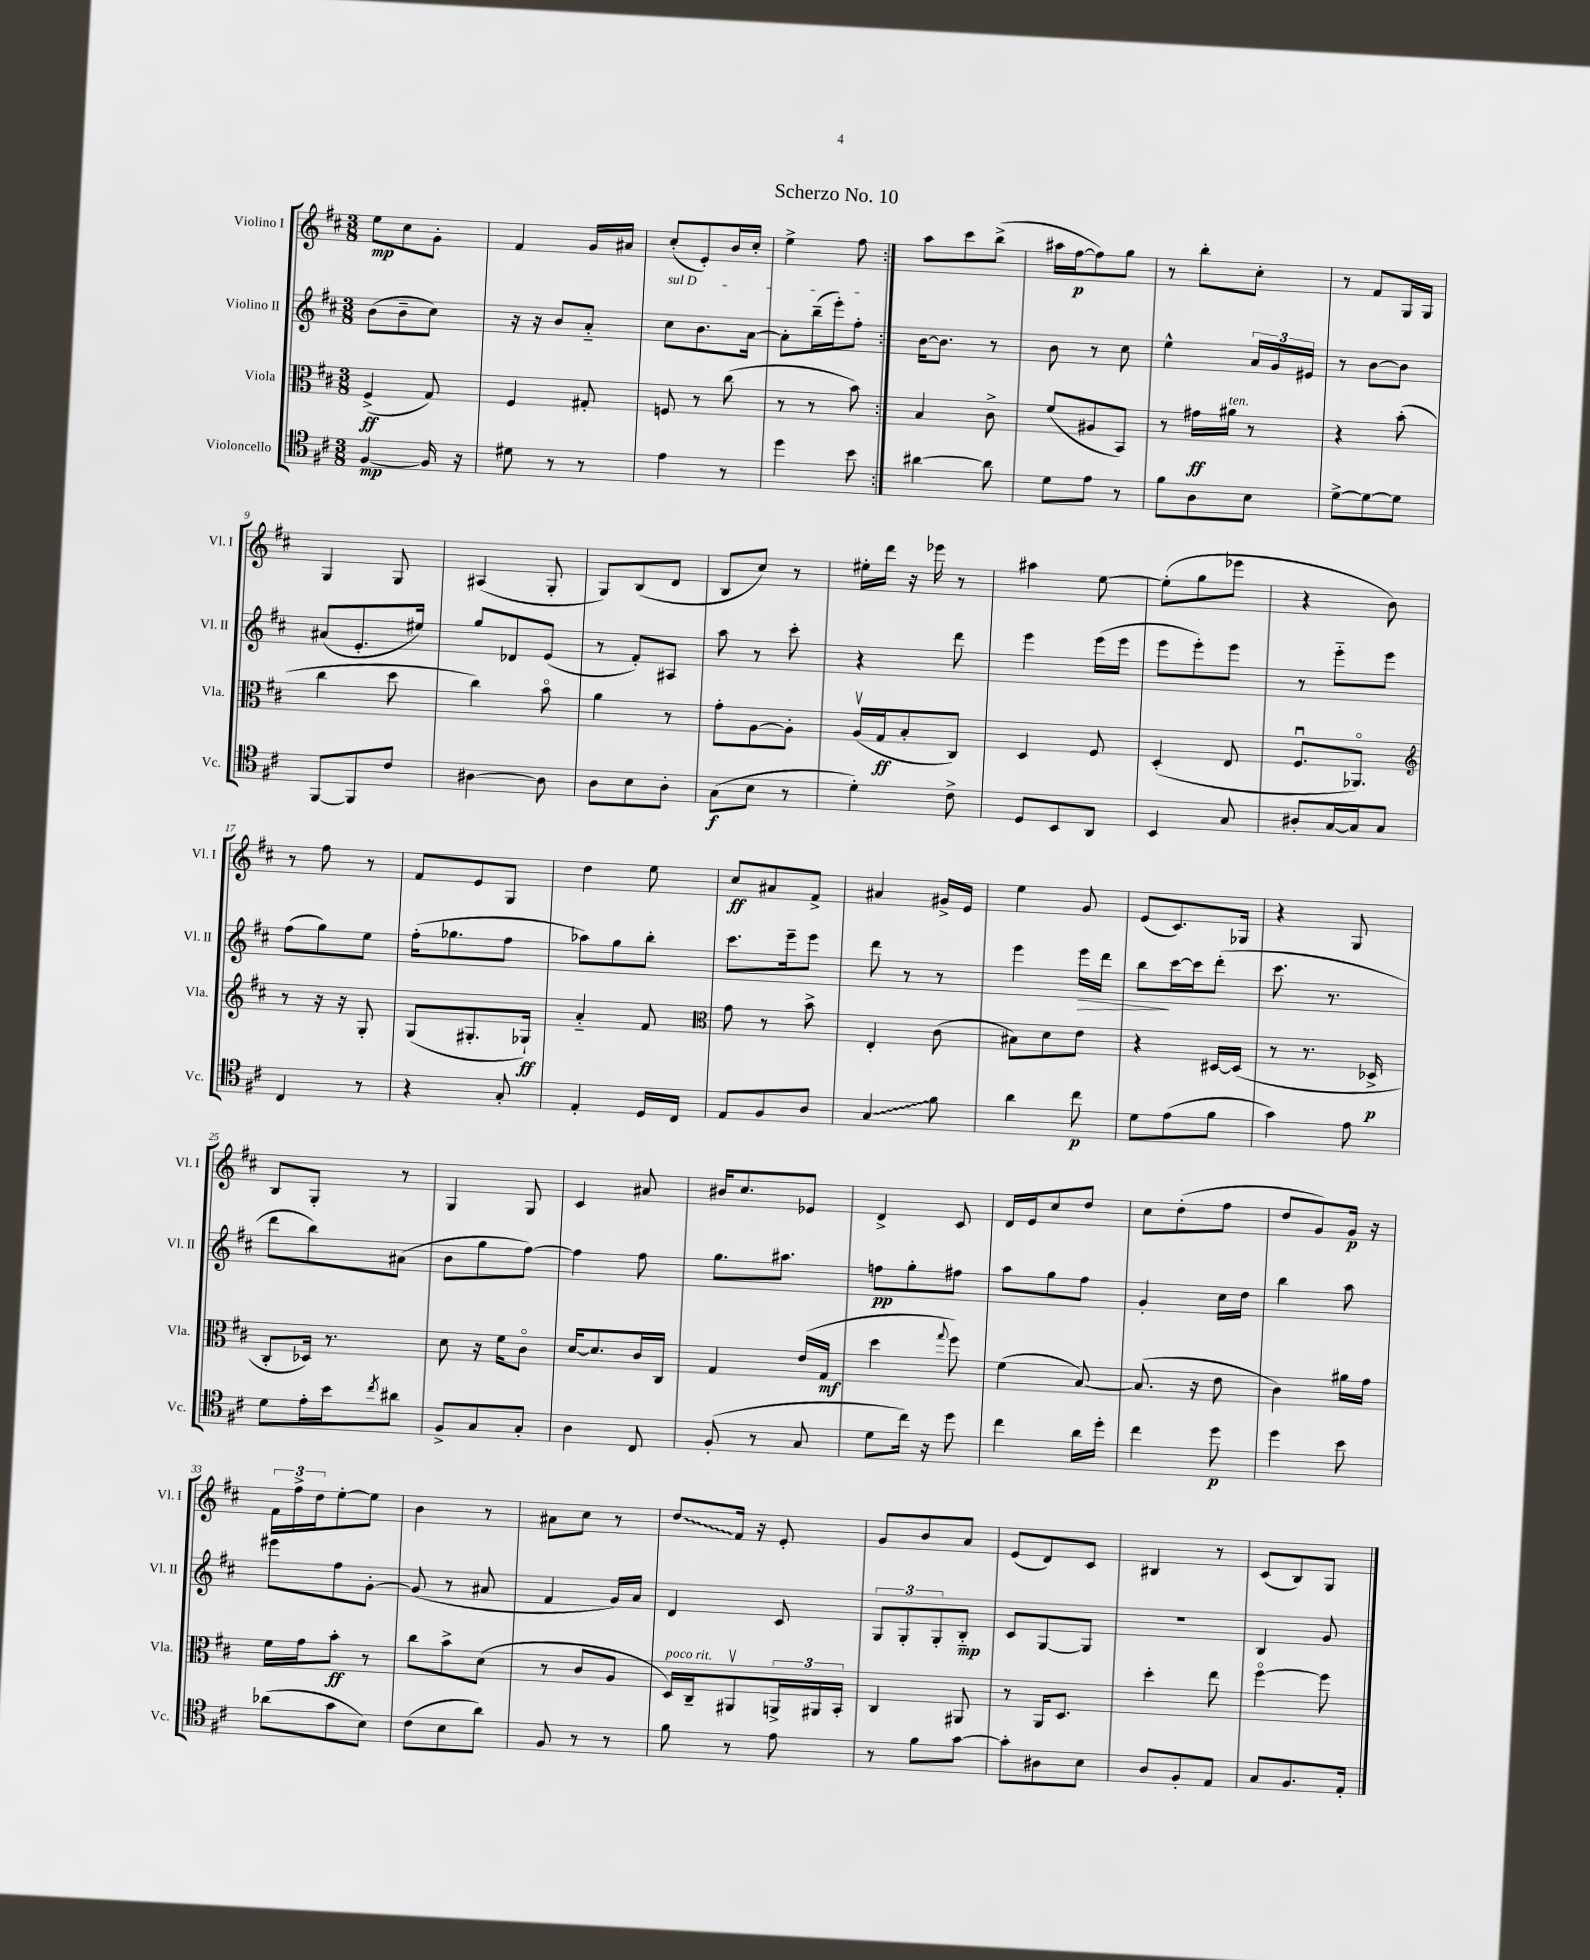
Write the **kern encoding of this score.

**kern	**kern	**kern	**kern
*staff4	*staff3	*staff2	*staff1
*clefC4	*clefC3	*clefG2	*clefG2
*k[f#c#]	*k[f#c#]	*k[f#c#]	*k[f#c#]
*M3/8	*M3/8	*M3/8	*M3/8
[4F#/	(4F#^/	(8b\L	8ee\L
.	.	8b~\	8cc#\
16F#/]	8G/)	8cc#\J)	8g'\J
16r	.	.	.
=	=	=	=
8d#\	4F#/	16r	4f#/
.	.	16r	.
8r	.	8b/L	.
8r	8G#'/	8a'~/J	16g/LL
.	.	.	16a#/JJ
=	=	=	=
4e\	8F/	8cc#\L	(8cc#'/L
.	8r	8.b\	8e'/)
8r	(8cc#\	.	16b/L
.	.	[16a\Jk	16cc#'/JJ
=	=	=	=
4dd\	8r	8a'\]L	4ee^\
.	8r	(16bb~\L	.
.	.	16eee'\J)	.
8b\	8b\)	8ff#'\J	8ff#\
=:|!	=:|!	=:|!	=:|!
[4a#\	4B/	[16b\LK	8aa\L
.	.	8.b\]J	.
.	.	.	8ccc#\
8a#\]	8c#^\	8r	(8bb^\J
=	=	=	=
8d\L	(8f#/L	8b\	16aa#\LL
.	.	.	[16ff#\J
8e\J	8A#/	8r	8ff#\])
8r	8BB/J)	8cc#\	8gg\J
=	=	=	=
8f#\L	8r	4ee^^\	8r
8A\	16g#\LL	.	8bb'\L
.	16a#\JJ	.	.
8B\J	8r	24a/LL	8cc#'\J
.	.	24g/	.
.	.	24e#/JJ	.
=	=	=	=
[8d^\L	4r	8r	8r
8d\_	.	[8b\L	8f#/L
8d\]J	(8b'\	8b\]J	16G/L
.	.	.	16G/JJ
=	=	=	=
[8FF#/L	4cc#\	(8a#/L	4G/
8FF#/]	.	8.e'/	.
8c#/J	8dd\	.	8G/
.	.	16ee#/Jk)	.
=	=	=	=
[4A#\	4cc#\)	8gg/L	(4A#/
.	.	8d-/	.
8A#\]	8bo\	(8e/J	8G'/
=	=	=	=
8A\L	4a\	8r	8G/L)
8B\	.	8f#'/L)	(8B/
8A'\J	8r	8A#/J	8d/J
=	=	=	=
(8G\L	8g'\L	8aa\	8B/L
8B\J	[8A\	8r	8cc#/J)
8r	8A'\]J	8ccc#'\	8r
=	=	=	=
4d'\)	(16Av/LL	4r	16ee#'\LL
.	16G/J	.	16ddd\JJ
.	8B'/	.	16r
.	.	.	16eee-\
8c#^\	8C#/J)	8ddd\	8r
=	=	=	=
8D/L	4D/	4eee\	4aa#\
8BB/	.	.	.
8AA/J	8F#/	(16eee\LL	[8ee\
.	.	16eee\JJ	.
=	=	=	=
4BB/	(4D'/	8eee\L	(8ee'\]L
.	.	8eee'\)	8gg\
8G/	8E/	8eee\J	8eee-\J
=	=	=	=
8A#'/L	8.F#u/L	8r	4r
[16G/L	.	8eee'~\L	.
16G/]J	8.AA-o/J)	.	.
8G/J	.	8eee\J	8b\)
=	=	=	=
*	*clefG2	*	*
4C#/	8r	(8ff#\L	8r
.	16r	8gg\)	8ff#\
.	16r	.	.
8r	8G'/	8ee\J	8r
=	=	=	=
4r	(8G/L	(16ff#'\LK	8f#/L
.	.	8.gg-\	.
.	8.G#'/	.	8e/
8G'/	.	8ff#\J	8G/J
.	16G-`/Jk)	.	.
=	=	=	=
4E'/	4a'~/	8aa-\L)	4dd\
.	.	8gg\	.
16D/LL	8f#/	8bb'\J	8ee\
16C#/JJ	.	.	.
=	=	=	=
*	*clefC3	*	*
8E/L	8g\	8.ccc#\L	8cc#/L
8F#/	8r	.	8a#/
.	.	16eee~\k	.
8A/J	8b^\	8eee\J	8f#^/J
=	=	=	=
4G/	4E'/	8ddd\	4a#/
.	.	8r	.
8f#\	(8c#\	8r	16g#^/LL
.	.	.	16e/JJ
=	=	=	=
4a\	8B#\L)	4eee\	4ee\
.	8d\	.	.
8cc#\	8e\J	16eee\LL	8g/
.	.	16ddd\JJ	.
=	=	=	=
8d\L	4r	8bb\L	(8e/L
(8e\	.	[16ccc#\L	8.c#/)
.	.	16ccc#\]J	.
8f#\J	[16D#/LL	(8ddd'\J	.
.	(16D#/]JJ	.	16G-/Jk
=	=	=	=
4g\)	8r	8.ccc#\	4r
.	8.r	.	.
.	.	8.r	.
8e\	.	.	8G/
.	16D-^/	.	.
=	=	=	=
8d\L	8C#'/L	8ddd\L	8B/L
16e'\L	16D-/Jk)	8bb\)	8G'/J
16b\J	8.r	.	.
8qcc#/	.	.	.
8a#\J	.	(8a#\J	8r
=	=	=	=
8F#^/L	8d\	8b\L	4G/
8G/	16r	8gg\	.
.	16f#\LK	.	.
8G'/J	8c#o\J	[8ff#\J)	8G/
=	=	=	=
4A\	[16d/LK	4ff#\]	4c#/
.	8.d/]	.	.
8C#/	16c#/L	8ff#\	8a#/
.	16C#/JJ	.	.
=	=	=	=
(8F#'/	4G/	8.gg\L	16b#/LK
.	.	.	8.cc#/
8r	.	.	.
.	.	8.aa#\J	.
8G/	(16e/LL	.	8e-/J
.	16G/JJ	.	.
=	=	=	=
8d\L	4dd\	8ff\L	4d^/
16cc#\Jk)	.	8gg'\	.
16r	.	.	.
.	8qqgg/	.	.
8dd\	8ff#\)	8ff#\J	8c#/
=	=	=	=
4cc#\	(4f#\	8aa\L	16d/LL
.	.	.	16e/J
.	.	8gg\	8cc#/
16a\LL	[8B/)	8ff#\J	8dd/J
16dd'\JJ	.	.	.
=	=	=	=
4cc#\	(8.B/]	4g'/	8cc#\L
.	.	.	(8dd'\
.	16r	.	.
8dd\	8e\	16cc#\LL	8ff#\J
.	.	16dd\JJ	.
=	=	=	=
4dd\	4c#\)	4bb\	8dd/L
.	.	.	8g/)
8b\	16a#\LL	8aa\	16g/Jk
.	16g\JJ	.	16r
=	=	=	=
(8a-\L	16f#\LL	8eee#\L	24f#\LL
.	.	.	24ff#^\
.	16g\J	.	.
.	.	.	24dd\J
8g\	8b'\J	8ff#\	[8ee'\
8B\J)	8r	[8g'\J	8ee\]J
=	=	=	=
(8c#\L	8cc#\L	(8g/]	4b\
8B\	8b^\	8r	.
8a\J)	(8d\J	8a#/	8r
=	=	=	=
8F#/	8r	4f#/	8a#\L
8r	8c#/L	.	8cc#\J
8r	8A/J	16g/LL)	8r
.	.	16a/JJ	.
=	=	=	=
8f#\	16D/LL)	4d/	8dd/L
.	16C#~/J	.	.
8r	8AA#v/	.	16f#/Jk
.	.	.	16r
8e\	24AA^/L	8c#/	8e'/
.	24AA#/	.	.
.	24BB'/JJ	.	.
=	=	=	=
8r	4C#/	12G/L	8g/L
.	.	12G'/	.
8f#\L	.	.	8b/
.	.	12G'/	.
[8g\J	8AA#/	8B'~/J	8a/J
=	=	=	=
8g'\]L	8r	8c#/L	(8e/L
8A#\	16AA/LK	[8G/	8d/)
.	8.D/J	.	.
8B\J	.	8G/]J	8c#/J
=	=	=	=
8A/L	4dd'\	4.r	4B#/
8F#'/	.	.	.
8E/J	8ee\	.	8r
=	=	=	=
8G/L	[4ff#o\	4B/	(8c#/L
8.F#/	.	.	8B/)
.	8ff#\]	8g/	8G/J
16E'/Jk	.	.	.
==	==	==	==
*-	*-	*-	*-
